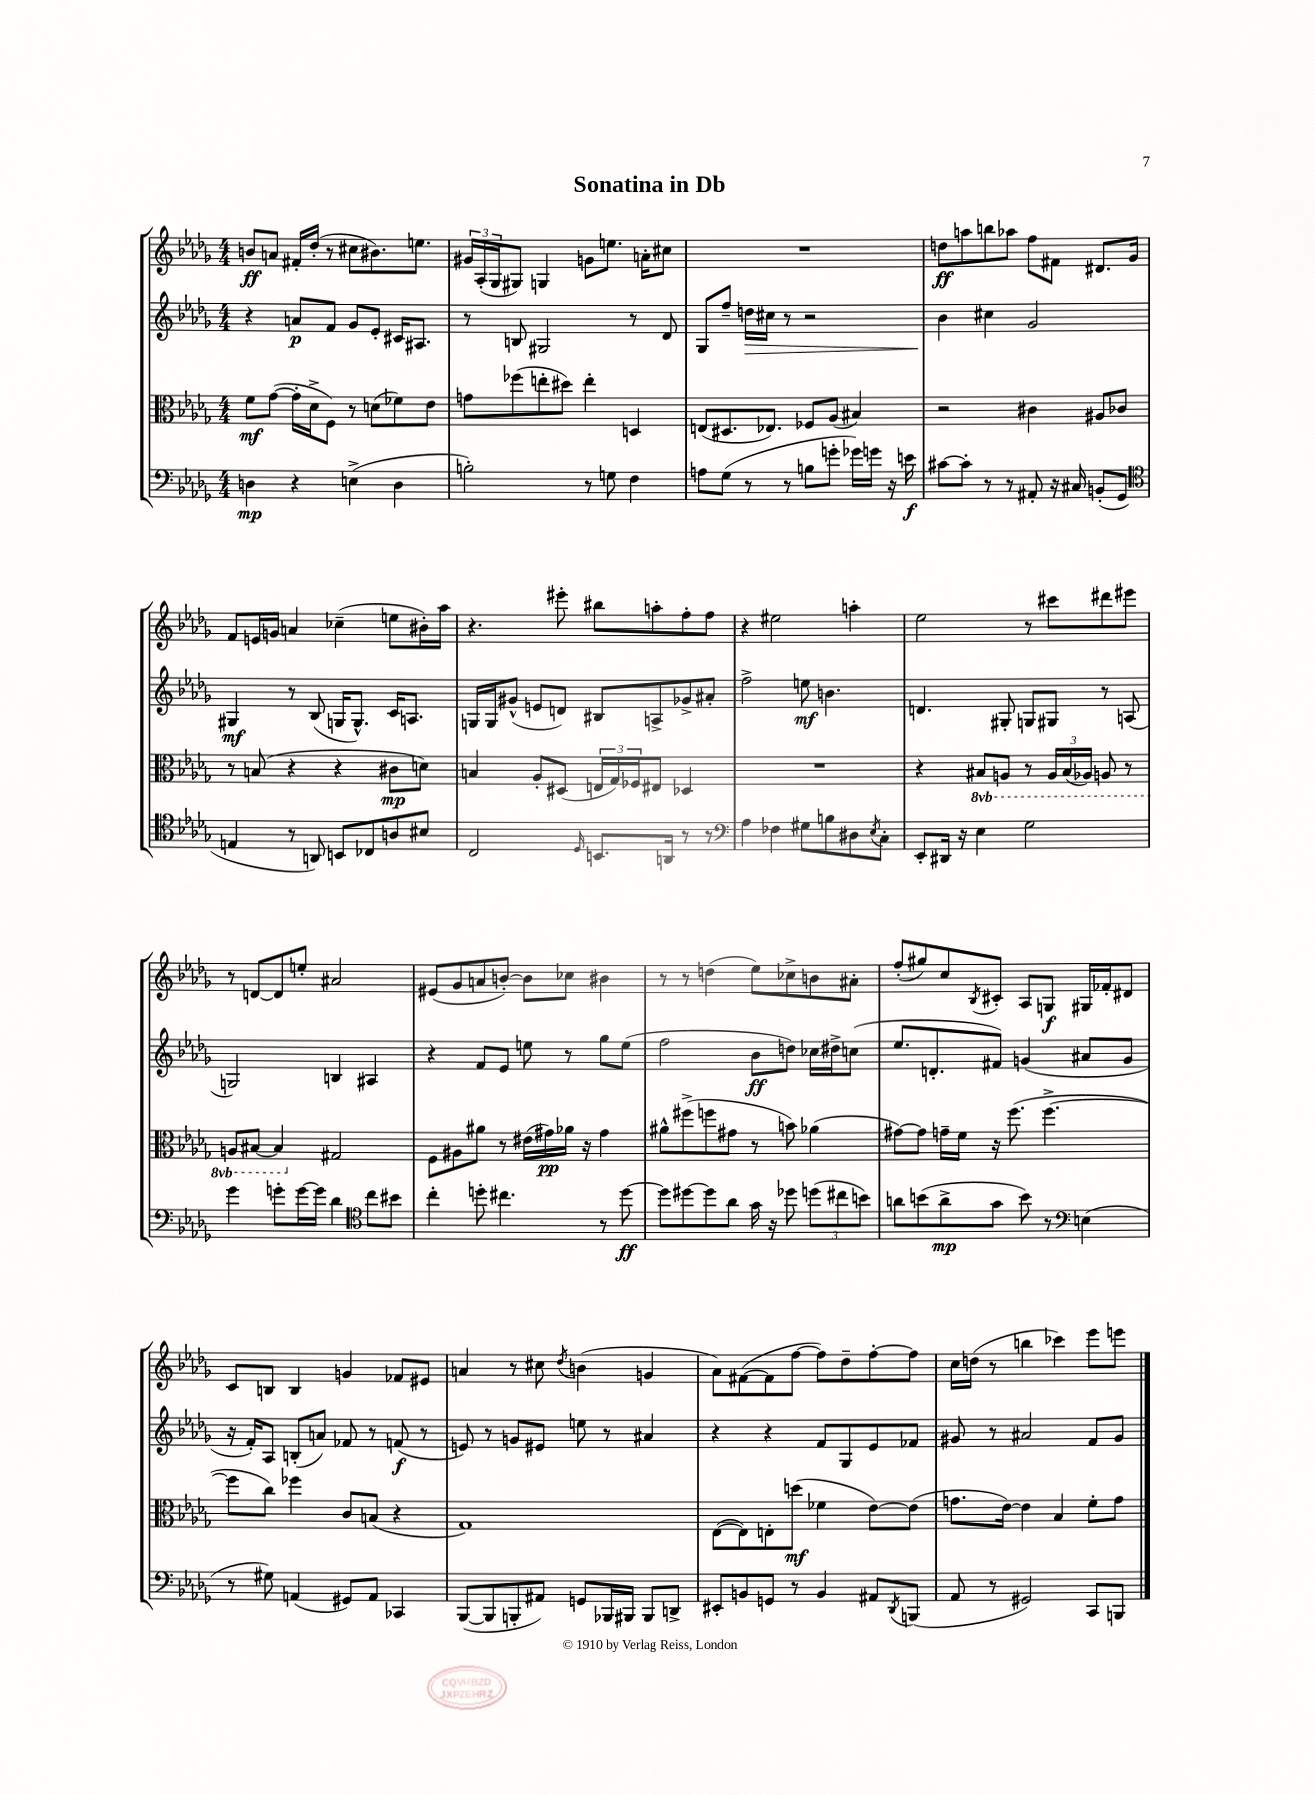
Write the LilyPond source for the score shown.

\header { title = "Sonatina in Db" }
<<
\new StaffGroup <<
\new Staff = "s0" {
    \clef treble \key des \major \numericTimeSignature \time 4/4
    b'8\ff a'8 fis'16-. des''16-.( r8 cis''8 bis'8.) e''8. |
    \tuplet 3/2 { gis'16 aes16-.( ges16 } gis8) g4 g'8 e''8. a'16-. cis''8 |
    R1 |
    d''8\ff a''8 b''8 aes''8 f''8 fis'8 dis'8. ges'16 |
    f'8 e'16 g'16 a'4 ces''4--( e''8 bis'16-.) aes''16 |
    r4. eis'''8-. bis''8 a''8-. f''8-. f''8 |
    r4 eis''2 a''4-. |
    ees''2 r8 cis'''8 dis'''8 eis'''8 |
    r8 d'8~ d'8 e''8-. ais'2 |
    eis'8( ges'8 a'8 b'8~-.) b'8 ces''8 bis'4 |
    r8 r8 d''4( ees''8) ces''8-> b'8 ais'8-. |
    f''8-.( gis''8) c''8 \acciaccatura { bes8 } cis'8-. aes8 g8\f gis16 fes'16-. dis'8 |
    c'8 b8 b4 g'4 fes'8 eis'8 |
    a'4 r8 cis''8 \acciaccatura { des''8 } b'4( g'4 |
    aes'8) fis'8~( fis'8 f''8~ f''8) des''8-- f''8~-. f''8 |
    c''16 d''16( r8 b''4 ces'''4) ees'''8 e'''8 \bar "|." |
}
\new Staff = "s1" {
    \clef treble \key des \major \numericTimeSignature \time 4/4
    r4 a'8\p f'8 ges'8 ees'8-. cis'16 ais8. |
    r8 b8 gis2 r8 des'8 |
    ges8 f''8-- d''16\> cis''16 r8 r2 |
    bes'4\! cis''4 ges'2 |
    gis4\mf r8 bes8( g16 g8.-^) c'16 a8. |
    g16 g16 gis'8-^( e'8 d'8) bis8 a8-> ges'8-> ais'8-. |
    f''2-> e''8\mf b'4. |
    d'4. gis8-. g8 gis8 r8 a8( |
    g2) b4 ais4 |
    r4 f'8 ees'8 e''8 r8 ges''8 e''8( |
    f''2 bes'8\ff d''8) ces''16 dis''16-> c''8( |
    ees''8. d'8.-. fis'8) g'4( ais'8 g'8 |
    r16 f'16-.) aes8 b8-.( a'8) fes'8 r8 f'8\f( r8 |
    e'8) r8 g'8 eis'8 e''8 r8 ais'4 |
    r4 r4 f'8 ges8 ees'8 fes'8 |
    gis'8 r8 ais'2 f'8 gis'8 \bar "|." |
}
\new Staff = "s2" {
    \clef alto \key des \major \numericTimeSignature \time 4/4 \set Staff.ottavationMarkups = #ottavation-simple-ordinals
    f'8\mf ges'8~( ges'16-. des'16-> f8) r8 d'8( fes'8) ees'8 |
    g'8 fes''8( e''8-. dis''8) e''4-. d4 |
    e8( dis8. ees8.) fes8 aes8( bis4) |
    r2 cis'4 ais8 ces'8 |
    r8 b8( r4 r4 cis'8\mp d'8) |
    b4 aes8-. dis8( \tuplet 3/2 { e16 ges16) fes16 } eis8 des4 |
    R1 |
    r4 \ottava #-1 bis,8 a,8 r8 \tuplet 3/2 { a,16 bis,16( aes,16) } a,8 r8 |
    a,8 bis,8~ bis,4 \ottava #0 gis2 |
    f8 ais8 ais'8 r8 eis'16( gis'16\pp) aes'16 r16 gis'4 |
    ais'8-^ fis''8->( f''8 gis'8 r8 b'8) aes'4( |
    gis'8~) gis'8 g'16-- f'16 r16 f''8.( f''4.~-> |
    f''8 c''8) fes''4 c'8 b8( r4 |
    ges1) |
    ees8~( ees8) e8-. d''8\mf( fes'4 ees'8~) ees'8( |
    g'8. ees'16~) ees'4 bes4 f'8-. g'8 \bar "|." |
}
\new Staff = "s3" {
    \clef bass \key des \major \numericTimeSignature \time 4/4
    d4\mp r4 e4->( d4 |
    b2-.) r8 g8 f4 |
    a8 ges8( r8 r8 b8 g'8-. ges'16) g'16 r16 e'16\f |
    cis'8~ cis'8-. r8 r8 ais,8-. r16 cis16 b,8-.( ges,8 |
    \clef tenor e4 r8 a,8) b,8 ces8 a8 bis8 |
    c2 \grace { des16 } b,8. a,16 r8 r8 |
    \clef bass aes4 fes4 gis8 b8 dis8 \acciaccatura { ees8 } c8-. |
    ees,8-. dis,16 r16 ees4 ges2 |
    ges'4 g'8-. g'16~ g'16 des'4 \clef tenor c''8 bis'8 |
    c''4-. d''8-. cis''4. r8 d''8~\ff |
    d''8 dis''8~ dis''8 aes'8 ges'16 r16 des''8 \tuplet 3/2 { d''8( cis''8 b'8) } |
    a'8 b'8( a'8->\mp ges'8 b'8) r8 \clef bass e4( |
    r8 gis8) a,4( gis,8) a,8 ces,4 |
    bes,,8~( bes,,8 b,,8-. ais,8) g,8 bes,,16 bis,,16 bis,,8 d,8-> |
    eis,8-. b,8 g,8 r8 b,4 ais,8 \acciaccatura { des,8 } b,,8( |
    aes,8 r8 gis,2) c,8 b,,8 \bar "|." |
}
>>
>>
\layout { \context { \Score \remove "Bar_number_engraver" } }
